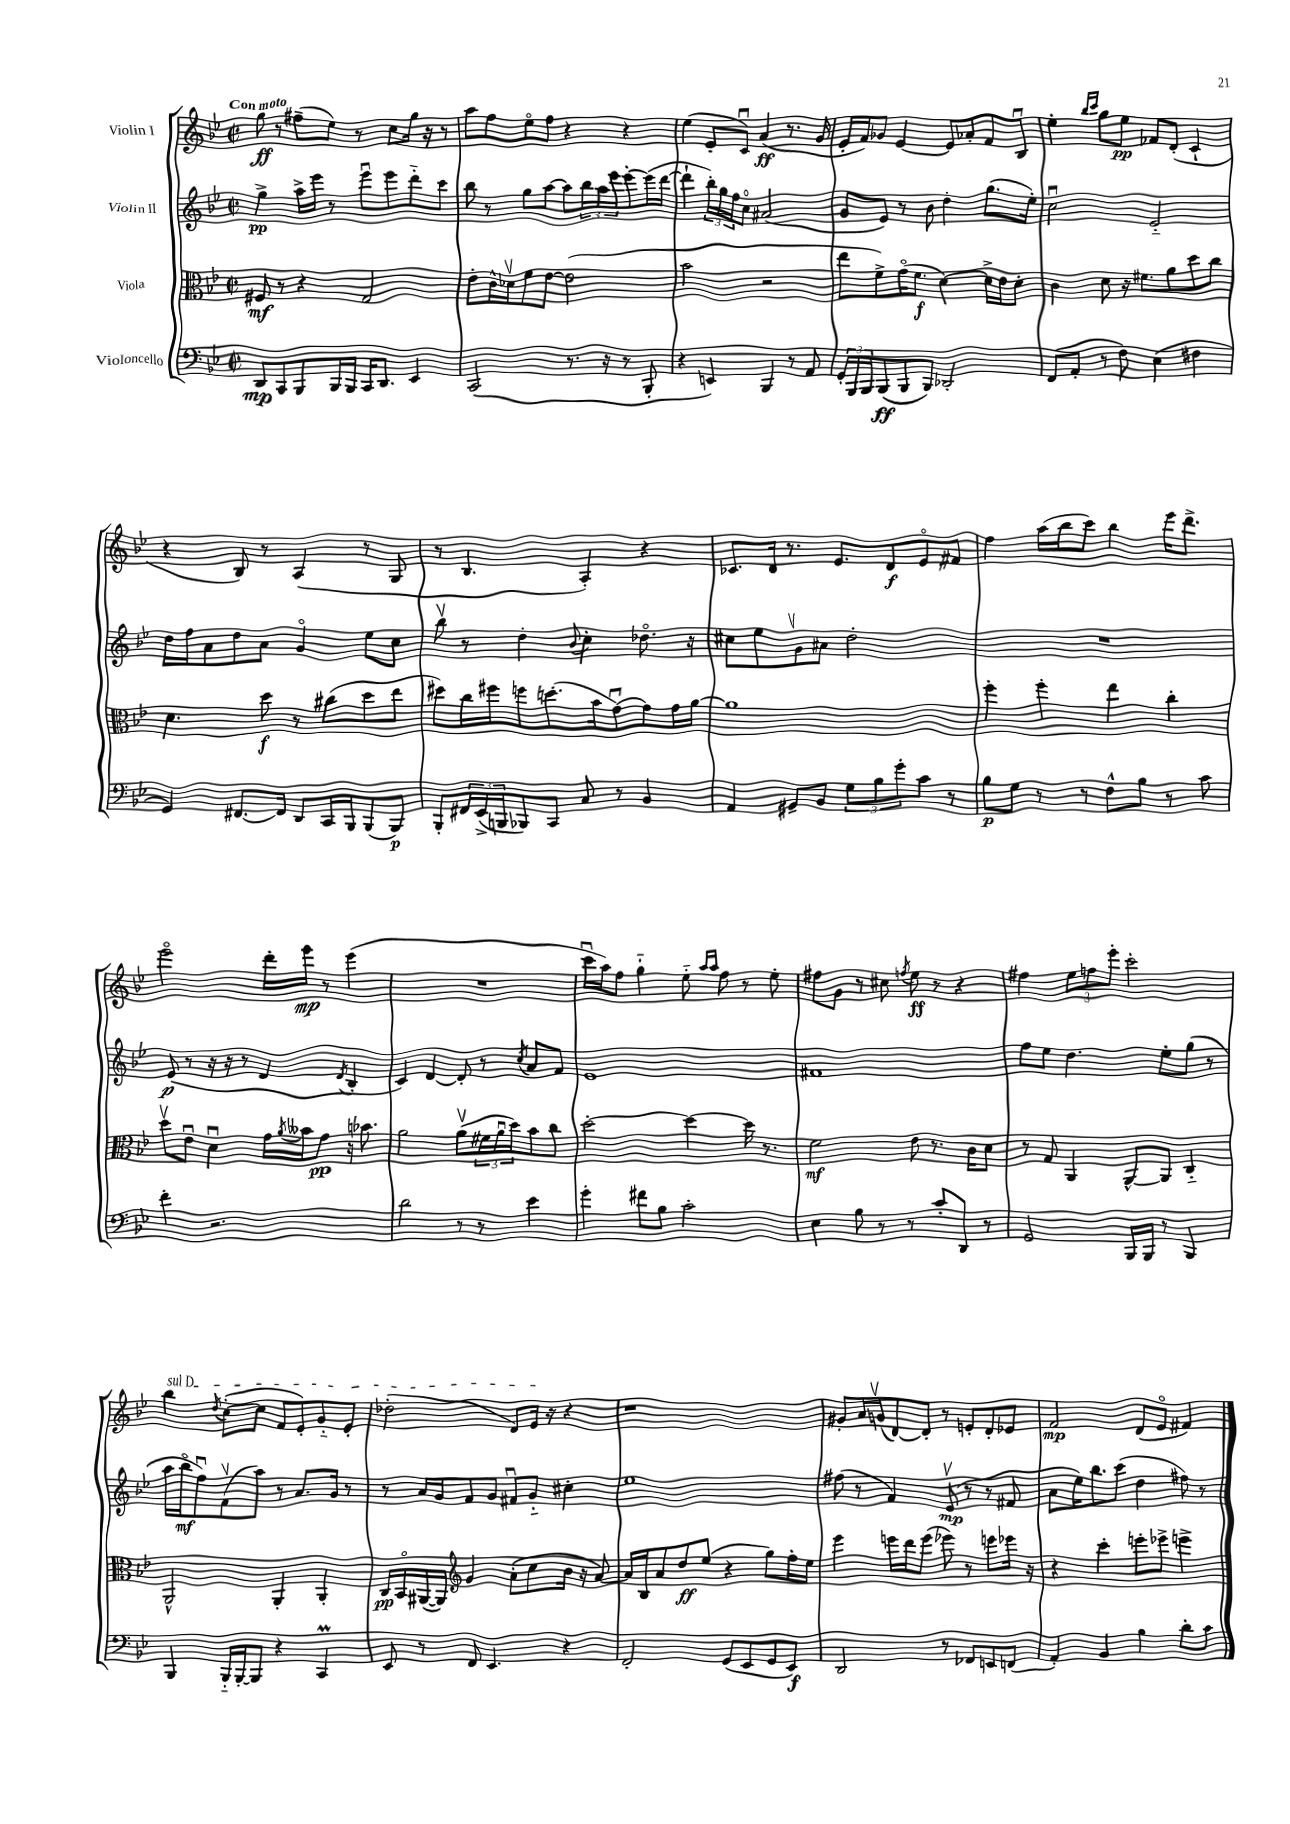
<<
\new StaffGroup <<
\new Staff = "s0" \with { instrumentName = "Violin I" } {
    \clef treble \key bes \major \defaultTimeSignature \time 2/2 \tempo "Con moto"
    g''8\ff r8 fis''8--( ees''8) r8 c''8 g''16 r16 r8 |
    a''8 f''8 ees''8\flageolet f''8 r4 r4 |
    ees''4( ees'8-. c'8\downbow) a'4\ff( r8. g'16 |
    ees'16-. f'16) ges'8 ees'4~ ees'8 aes'8-. f'8 bes8\downbow |
    ees''4-. \grace { bes''16 c'''16 } g''8 ees''8\pp fes'8 d'8-.( c'4-! |
    r4 bes8) r8 a4( r8 g8 |
    r8 bes4. a4-.) r4 |
    ces'8. d'16 r8. ees'8. d'8\f ees'8\flageolet fis'8 |
    f''4 a''16( bes''16 c'''8) bes''4 ees'''16 d'''8.-> |
    ees'''2\flageolet d'''16-. ees'''16\mp r8 ees'''4( |
    R1 |
    c'''16\downbow a''16) f''8 g''4-_ ees''8-_ \grace { a''16 a''16 } f''8 r8 ees''8-. |
    fis''8 g'8 r8 cis''8 \acciaccatura { f''8 } ees''8\ff r8 r4 |
    fis''4 \tuplet 3/2 { ees''8 f''8 ees'''8-. } c'''2-. |
    \once \override TextSpanner.bound-details.left.text = \markup { \italic "sul D" } bes''4\startTextSpan \acciaccatura { d''8 } c''8~-.( c''8 f'8 ees'8-.) g'8-_ ees'8-. |
    des''2-.( d'8) ees'16\stopTextSpan r16 r4 |
    r1 |
    gis'8-. a'16 g'16\upbow( d'8~) d'8-. r8 e'8-. d'8-. ees'8 |
    f'2\mp d'8( ees'8\flageolet fis'4) \bar "|." |
}
\new Staff = "s1" \with { instrumentName = "Violin II" } {
    \clef treble \key bes \major \defaultTimeSignature \time 2/2
    g''4->\pp a''16-> ees'''16 r8 ees'''8\downbow ees'''8 d'''8-_ c'''8 |
    bes''8 r8 g''8 a''8~ a''8 \tuplet 3/2 { bes''16 a''16 ees'''16 } ees'''8~-. ees'''16( d'''16~ |
    d'''4-! \tuplet 3/2 { bes''16-.) g''16 f''16 } c''8\flageolet ais'2( |
    g'8 ees'8) r8 bes'8 d''4-. g''8.( ees''16-.) |
    c''2\downbow ees'2-_ |
    d''16 f''16 a'8 d''8 a'8 g'4\flageolet ees''8 c''8 |
    bes''8\upbow r8 d''4-. \appoggiatura { bes'8 } c''4-. des''8.\flageolet r16 |
    cis''8 ees''8 g'8\upbow ais'8 d''2-. |
    R1 |
    ees'8\p( r8 r16 r16 r8 d'4 \acciaccatura { d'8 } bes4-. |
    c'4) d'4~ d'8-. r8 \acciaccatura { c''8 } a'8 f'8 |
    ees'1 |
    fis'1 |
    f''8 ees''8 d''4. ees''8-. g''8( r8 |
    a''16 bes''16\flageolet\mf f''8\downbow) f'8\upbow( a''8) r8 a'8. g'16 r8 |
    r8 a'16 g'16 f'8 g'8 fis'8\downbow g'8-_ cis''4-. |
    ees''1 |
    fis''8( r8 f'4) ees'8\upbow\mp( r8 r8 fis'8 |
    a'8 ees''16) bes''8. c'''8( d''4 fis''8) r8 \bar "|." |
}
\new Staff = "s2" \with { instrumentName = "Viola" } {
    \clef alto \key bes \major \defaultTimeSignature \time 2/2
    fis8\mf r8 r4 g2 |
    ees'8-. c'16-^ des'16\upbow f'8 ees'8~ ees'2( |
    bes'2 r2 |
    ees''8 f'8->) g'16\flageolet( f'8.\f d'4~) d'16-> ees'16 d'8-. |
    c'4 d'8 r16 fis'8. a'8 d''8 c''8 |
    d'4. d''8\f r8 cis''8( d''8 ees''8 |
    dis''8) c''16 fis''16 f''8 d''8.-.( bes'16 g'8~\downbow) g'8 g'16 a'16~ |
    a'1 |
    f''4-. f''4-. ees''4 c''4-. |
    d''8\upbow ees'8\downbow d'4\downbow g'16 \acciaccatura { a'8 } beses'16 g'8\pp r16 bes'8. |
    a'2 a'8\upbow( \tuplet 3/2 { fis'16 a'16\downbow d''16) } bes'8 c''8 |
    d''2~-. d''4~ d''16 r8. |
    f'2\mf ees'8 r8. c'16 d'8 |
    r8 g8 a,4 a,8~-^ a,8 c4-_ |
    a,2-^ a,4-. a,4-. |
    c16\pp bes,16\flageolet ais,16~( ais,16) \clef treble g'4 a'8-.( c''8 bes'16 r16 a'8~) |
    a'16 bes16 a'8 d''8\ff ees''8( r4 g''8) f''16-. ees''16 |
    ees'''4 e'''16 d'''16 e'''8( ees'''8) r8 e'''8 ees'''16 r16 |
    r4 c'''4-. e'''8-. ees'''8-> e'''4-> \bar "|." |
}
\new Staff = "s3" \with { instrumentName = "Violoncello" } {
    \clef bass \key bes \major \defaultTimeSignature \time 2/2
    d,8\mp c,8 bes,,8 bes,,16 bes,,16 c,16 d,8. ees,4 |
    c,2( r8. r16 r8 bes,,8-. |
    r4 e,4) bes,,4 r8 a,8 |
    \tuplet 3/2 { g,16-. bes,,16 bes,,16 } bes,,8\ff( bes,,8 bes,,8) des,2-. |
    f,8( a,8-. r8 f8) ees4( fis4 |
    g,4) fis,8.~ fis,16 d,8 c,16 bes,,16 bes,,8( bes,,8\p) |
    bes,,8-. \tuplet 3/2 { fis,16 ees,16->( b,,16 } bes,,8) c,8 c8 r8 bes,4 |
    a,4 gis,8-- bes,8 \tuplet 3/2 { g8 bes8 g'8-. } c'8 r8 |
    bes8\p g8 r8 r8 f8-^ bes8 r8 c'8 |
    f'4-. r2. |
    d'2 r8 r8 ees'4 |
    g'4-. fis'8 bes8 c'2-. |
    ees4 bes8 r8 r8 c'8-. d,8 r8 |
    g,2 bes,,16 bes,,16 r8 bes,,4 |
    bes,,4 bes,,16-_ bes,,16~-. bes,,8 r4 c,4\prall |
    ees,8 r8 f,8 ees,4. r4 |
    f,2-. g,8( ees,8 g,8 ees,8\f) |
    d,2 r8 fes,8 e,8 f,8( |
    a,4-.) bes,4 bes4 d'8-. c'8 \bar "|." |
}
>>
>>
\layout { \context { \Score \remove "Bar_number_engraver" } }
